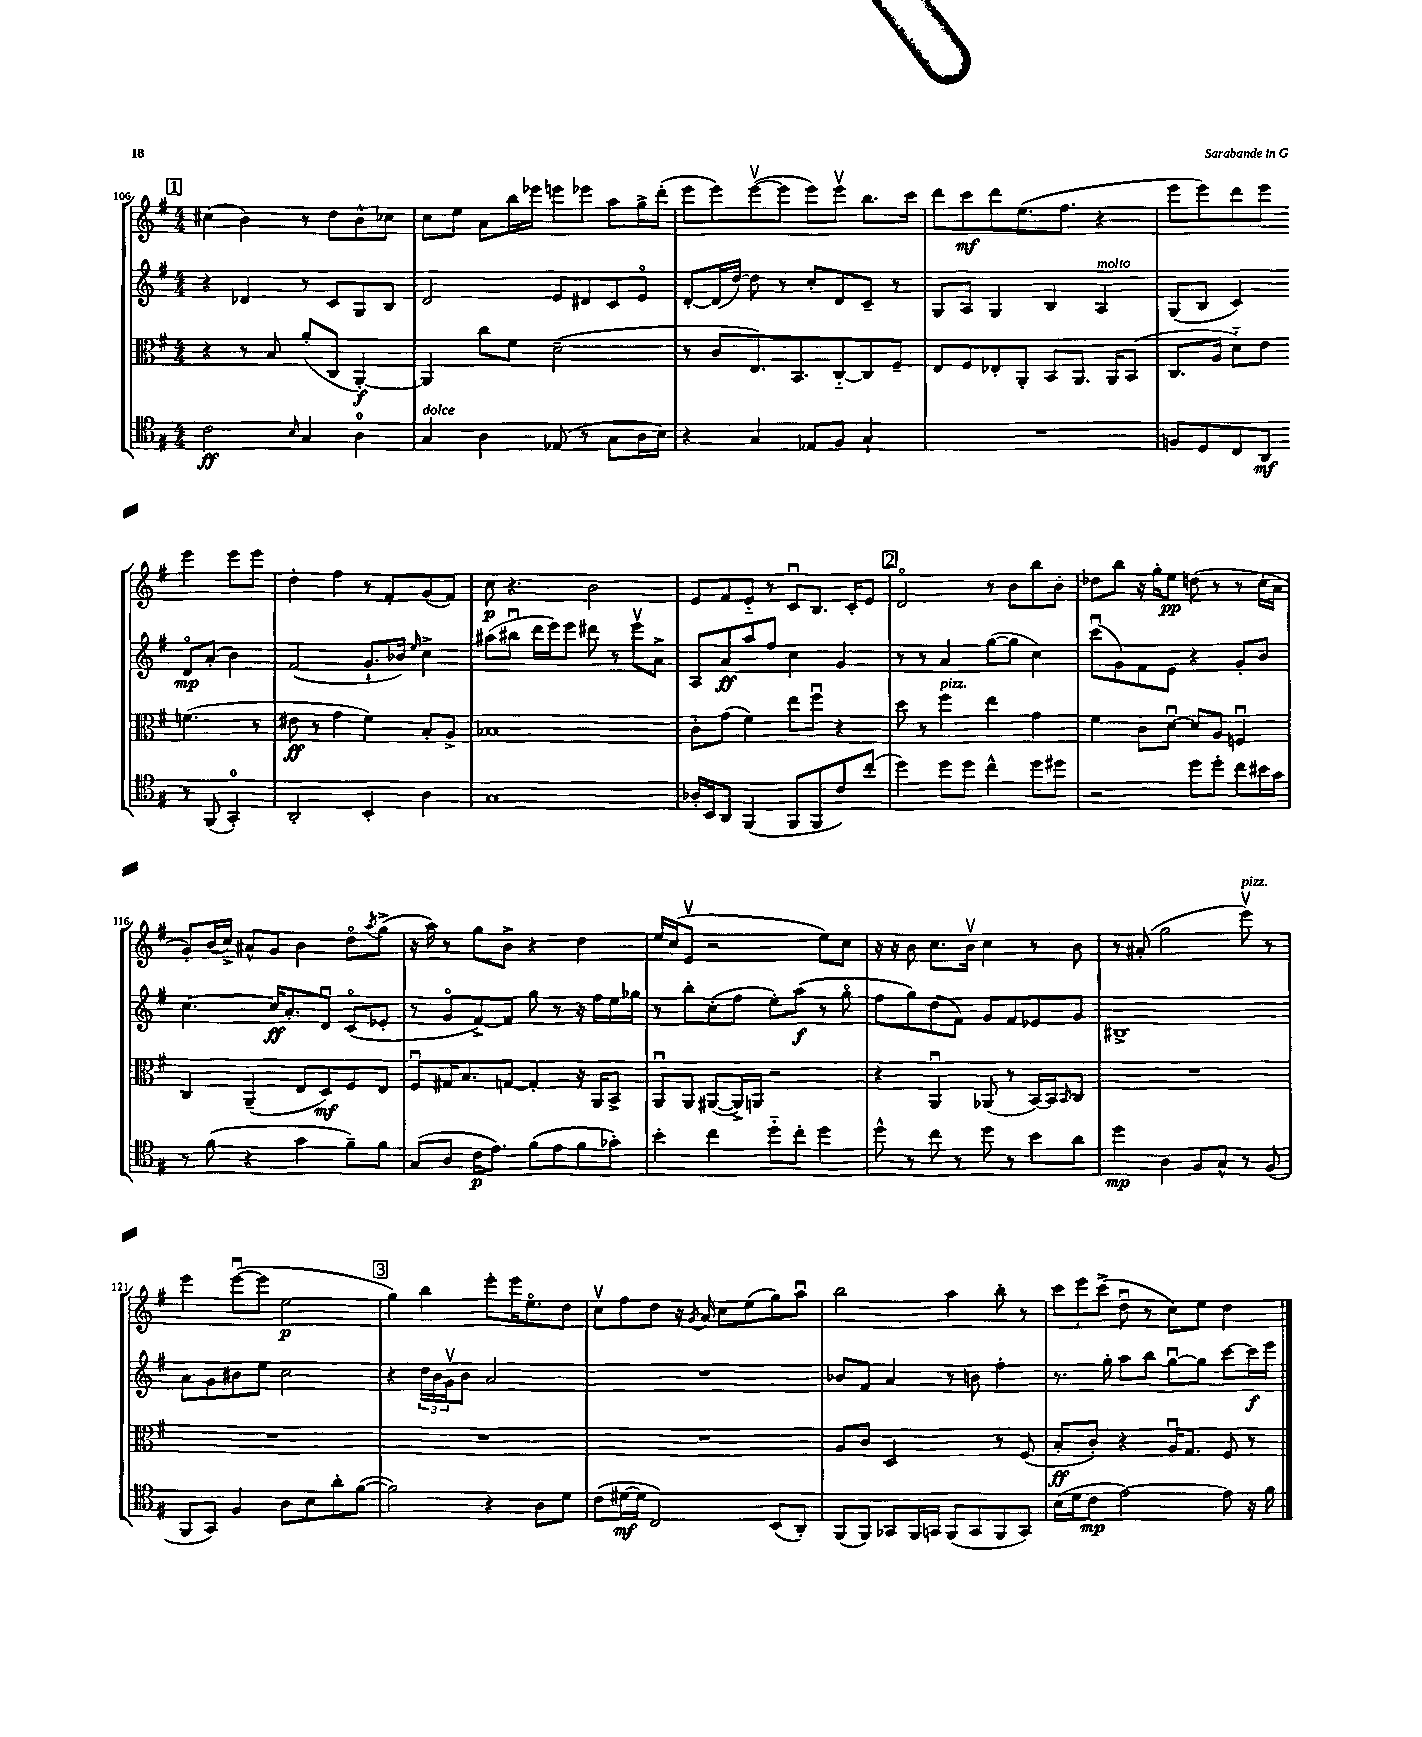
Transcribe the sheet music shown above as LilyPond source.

<<
\new StaffGroup <<
\new Staff = "s0" {
    \clef treble \key g \major \numericTimeSignature \time 4/4
    \mark \markup { \box "1" } cis''4( b'4) r8 d''8 b'8-^ ces''8 |
    c''8 e''8 a'8 b''16 ees'''16 e'''8 ees'''8 a''8 g''16-> d'''16-.( |
    e'''8 e'''8) e'''8~\upbow( e'''8 e'''8) e'''8\upbow b''8. c'''16 |
    d'''8 c'''8\mf d'''8 e''8.( fis''8. r4 |
    e'''8 e'''8) d'''8 e'''8 e'''4 e'''8 e'''8 |
    d''4-. fis''4 r8 fis'8-. g'8( fis'8) |
    c''8\p r4. b'2 |
    e'8 fis'8 e'8-_ r8 c'8\downbow b8. c'16-. e'8 |
    \mark \markup { \box "2" } d'2\flageolet r8 b'8 b''8 b'8-. |
    des''8 b''8 r16 g''16-. e''8\pp d''8( r8 r8 c''16-. a'16 |
    g'8-.) b'16( c''16->) ais'8-^ g'8 b'4 d''8\flageolet \acciaccatura { a''8 } g''8->( |
    r16 a''16) r8 g''8 b'8-> r4 d''4 |
    e''16 c''16( e'8\upbow r2 e''8) c''8 |
    r16 r16 b'8 c''8. b'16\upbow c''4 r8 b'8 |
    r8 ais'8-.( g''2 e'''8\upbow^\markup { \italic "pizz." }) r8 |
    e'''4 e'''8~\downbow( e'''8 e''2\p |
    \mark \markup { \box "3" } g''4) b''4 e'''8-. e'''16 e''8.\flageolet d''8 |
    c''8\upbow fis''8 d''8 r16 \acciaccatura { g'8 } a'16 c''8 e''8( g''8) a''8\downbow |
    b''2 a''4 b''8-. r8 |
    \tuplet 3/2 { c'''8 e'''8 c'''8->( } d''8\downbow r8 c''8) e''8 d''4 \bar "|." |
}
\new Staff = "s1" {
    \clef treble \key g \major \numericTimeSignature \time 4/4
    \mark \markup { \box "1" } r4 des'4 r8 c'8 g8 b8 |
    d'2 e'8 dis'8 c'8 e'8\flageolet |
    d'8~-. d'16( d''16~) d''8 r8 c''8-. d'8 c'8-- r8 |
    g8 a8 g4 b4 a4^\markup { \italic "molto" } |
    g8( b8 c'4) d'8\flageolet\mp a'8-.( b'4) |
    fis'2( g'8.-! bes'16) \grace { e''16 } c''4-> |
    ais''8( bis''8\downbow d'''16 e'''16) e'''8 dis'''8 r8 e'''8\upbow a'8-> |
    a8 a'8\ff a''8 fis''8 c''4 g'4 |
    \mark \markup { \box "2" } r8 r8 a'4 g''8~( g''8 c''4) |
    c'''8\downbow( g'8) fis'8 e'8 r4 g'8-. b'8 |
    c''4.~ c''16\ff a'8.-. d'8\downbow c'8\flageolet( ees'8-. |
    r8 g'8\flageolet fis'8~->) fis'8 g''8 r8 r16 fis''16 e''16 ges''16 |
    r8 b''8-. c''8-.( fis''8 e''8-.) a''8\f( r8 g''8\flageolet |
    fis''8 g''8) d''8( fis'8) g'8 fis'8 ees'8 g'8 |
    bis1-> |
    a'8 g'8 bis'8 e''8 c''2 |
    \mark \markup { \box "3" } r4 \tuplet 3/2 { d''16 b'16 g'16\upbow } b'8 a'2 |
    R1 |
    bes'8 fis'8 a'4 r8 b'8 fis''4-. |
    r8. g''16-. a''8 b''8 g''8~\downbow g''8 c'''8~ c'''16\f e'''16 \bar "|." |
}
\new Staff = "s2" {
    \clef alto \key g \major \numericTimeSignature \time 4/4
    \mark \markup { \box "1" } r4 r8 b8 a'8-.( c8 a,4~-.\f) |
    a,4 c''8 fis'8 d'2--( |
    r8 c'8 e8.) b,8. c8~-_ c8 fis8-- |
    e8 fis8 ees8-. a,8-. b,8 a,8. a,16 b,8( |
    c8. a16 d'8-_) e'8 f'4.( r8 |
    eis'8\ff r8 g'4 fis'4) b8-. a8-> |
    bes1 |
    c'8-. g'8( fis'4) e''8 fis''8\downbow r4 |
    \mark \markup { \box "2" } d''8 r8 fis''4^\markup { \italic "pizz." } e''4 g'4 |
    fis'4 c'8 d'8~\downbow d'8 a8 f4\downbow |
    c4 a,4--( e8 d8\mf) fis8 e8 |
    fis8\downbow gis16 b8. g8~ g4-. r16 a,16 b,8-> |
    a,8\downbow a,8 ais,8~( ais,16->) a,16 r2 |
    r4 a,4\downbow aes,8( r8 b,16~) b,16 \grace { b,16 } c8 |
    R1 |
    R1 |
    \mark \markup { \box "3" } R1 |
    R1 |
    a8 c'8 d2 r8 fis8( |
    b8-.\ff c'8-.) r4 a16\downbow g8. fis8 r8 \bar "|." |
}
\new Staff = "s3" {
    \clef tenor \key g \major \numericTimeSignature \time 4/4
    \mark \markup { \box "1" } c'2\ff \grace { b16 } g4 a4-0 |
    g4^\markup { \italic "dolce" } a4 ees8( r8 g8 a16 b16) |
    r4 g4 ees8 fis8 g4-! |
    R1 |
    f8 d8 c8 a,8\mf r8 fis,8( g,4-0-.) |
    a,2-. b,4-. a4 |
    g1 |
    aes16-. b,16 a,8 fis,4( fis,8 fis,8 c'8) c''8-.( |
    \mark \markup { \box "2" } d''4) d''8 d''8 c''4-^ d''8 dis''8 |
    r2 d''8 d''8-. c''8 bis'16 g'16 |
    r8 fis'8( r4 g'4 fis'8--) fis'8 |
    g8( a8 c'16\p e'8.) fis'8( e'8 fis'8 ges'8-.) |
    b'4-. c''4 d''8-_ c''8-. d''4 |
    d''8-^ r8 c''8 r8 d''8 r8 b'8 a'8 |
    d''4\mp a4 fis8 g8-^ r8 fis8( |
    fis,8 g,8) fis4 a8 b8 a'8-. fis'8~( |
    \mark \markup { \box "3" } fis'2) r4 a8 d'8 |
    c'8( dis'16~\mf dis'16 c2) b,8( a,8-.) |
    fis,8( fis,8) ges,8 fis,16 g,16 fis,8( g,8 fis,8 g,8) |
    b16( d'16 c'8\mp e'2~) e'8 r16 fis'16 \bar "|." |
}
>>
>>
\layout { \context { \Score currentBarNumber = #106 } }
